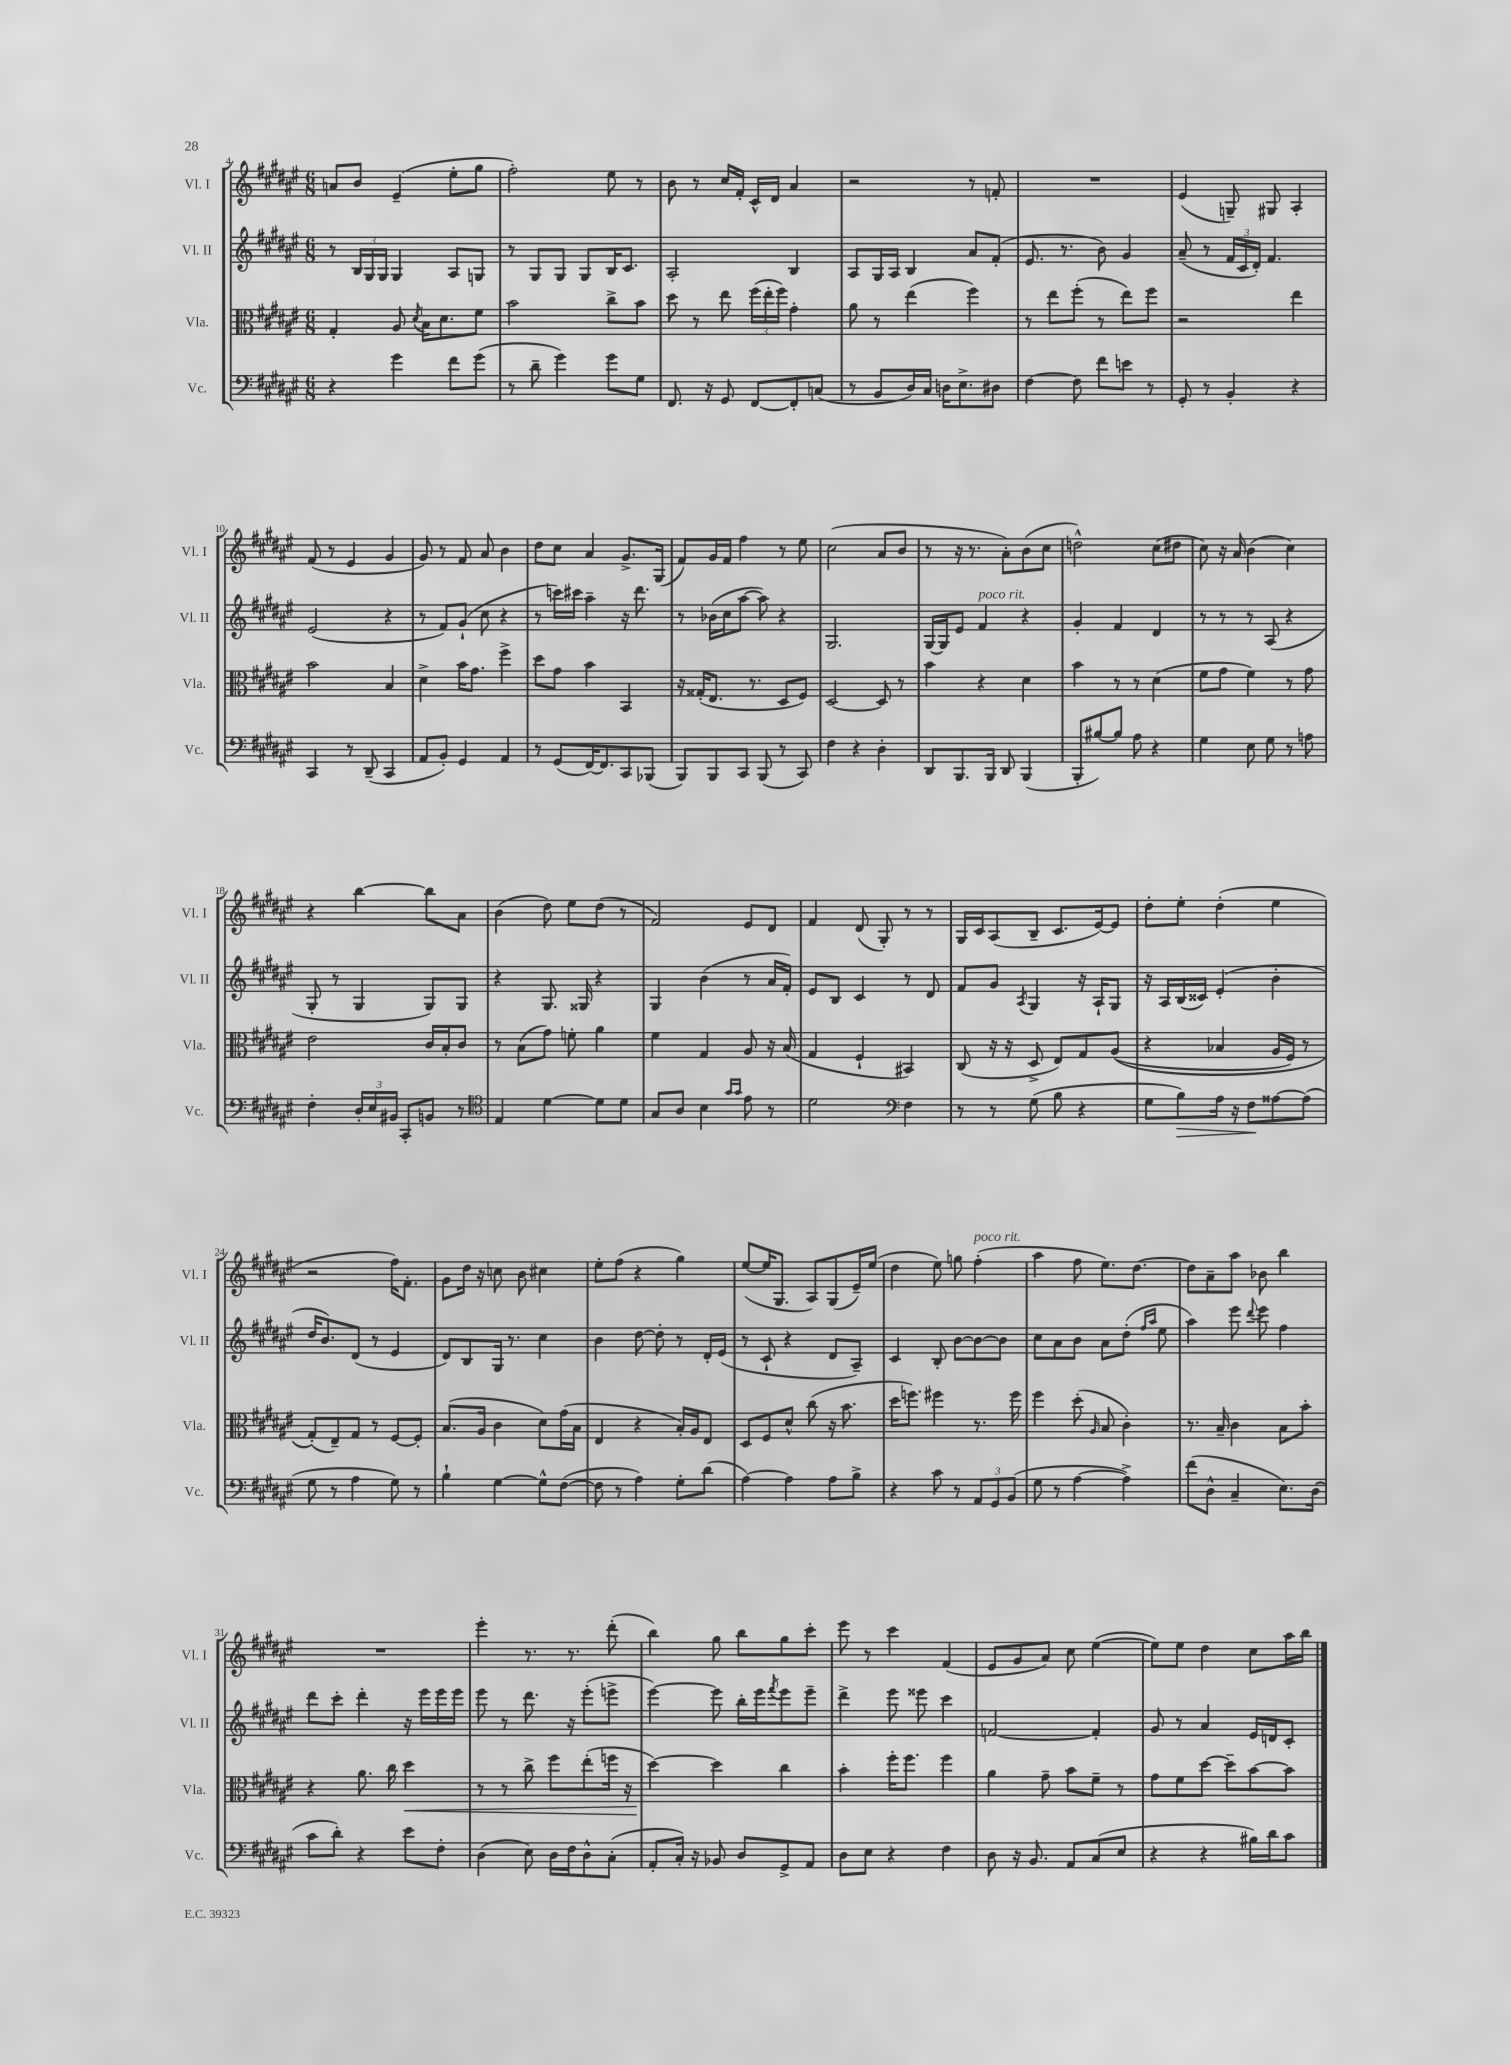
<<
\new StaffGroup <<
\new Staff = "s0" \with { instrumentName = "Vl. I" shortInstrumentName = "Vl. I" } {
    \clef treble \key fis \major \numericTimeSignature \time 6/8
    a'8 b'8 eis'4--( eis''8-. gis''8 |
    fis''2-.) eis''8 r8 |
    b'8 r8 cis''16 fis'16-. cis'16-^ dis'16 ais'4 |
    r2 r8 f'8-. |
    R2. |
    eis'4( g8--) gis8 ais4-. |
    fis'8( r8 eis'4 gis'4 |
    gis'8) r8 fis'8 ais'8 b'4 |
    dis''8 cis''8 ais'4 gis'8.-> gis16( |
    fis'8) gis'16 fis'16 fis''4 r8 eis''8 |
    cis''2( ais'8 b'8 |
    r8 r16 r8. ais'8-.) b'8( cis''8 |
    d''2-^) cis''8( dis''8 |
    cis''8) r16 ais'16 b'4( cis''4) |
    r4 b''4~ b''8 ais'8 |
    b'4( dis''8) eis''8 dis''8( r8 |
    fis'2) eis'8 dis'8 |
    fis'4 dis'8( gis8-.) r8 r8 |
    gis16 cis'16 ais8( b8-- cis'8. eis'16~) eis'8 |
    dis''8-. eis''8-. dis''4-.( eis''4 |
    r2 fis''16) fis'8.-. |
    gis'8 dis''16 r16 c''8 b'8 cis''4 |
    eis''8-. fis''8( r4 gis''4) |
    eis''8~( eis''16 gis8. ais8) gis8( eis'16--) eis''16( |
    dis''4 eis''8) g''8 fis''4-.^\markup { \italic "poco rit." }( |
    ais''4 fis''8 eis''8.) dis''8.~ |
    dis''8 ais'8-- ais''8 bes'8 b''4 |
    R2. |
    eis'''4-. r8. r8. dis'''8-.( |
    b''4) gis''8 b''8 gis''8 cis'''8-. |
    eis'''8 r8 cis'''4 fis'4( |
    eis'8 gis'8 ais'8) cis''8 eis''4~( |
    eis''8) eis''8 dis''4 cis''8 ais''16 b''16 \bar "|." |
}
\new Staff = "s1" \with { instrumentName = "Vl. II" shortInstrumentName = "Vl. II" } {
    \clef treble \key fis \major \numericTimeSignature \time 6/8
    r8 \tuplet 3/2 { b16 gis16 gis16 } gis4 ais8 g8 |
    r8 gis8 gis8 gis8 b16 cis'8. |
    ais2-. b4 |
    ais8 gis16 ais16 b4 ais'8 fis'8-.( |
    eis'8. r8. b'8) gis'4 |
    ais'8--( r8 \tuplet 3/2 { fis'16 cis'16 dis'16-.) } fis'4. |
    eis'2( r4 |
    r8 fis'8) gis'8-!( cis''8 r4 |
    r8 c'''16) cis'''16 ais''4-- r16 dis'''8. |
    r8 bes'16( cis''16 ais''8~ ais''8) r4 |
    gis2. |
    gis16~ gis16 eis'8 fis'4^\markup { \italic "poco rit." } r4 |
    gis'4-. fis'4 dis'4 |
    r8 r8 r8 ais8( r4 |
    gis8-. r8 gis4 gis8) gis8 |
    r4 gis8. gisis16 r4 |
    gis4 b'4( r8 ais'16 fis'16-.) |
    eis'8 b8 cis'4 r8 dis'8 |
    fis'8 gis'8 \acciaccatura { ais8 } gis4 r16 ais16-! gis8 |
    r16 ais16 b16( cisis'16) eis'4-.( b'4-. |
    dis''16 b'8.) dis'8( r8 eis'4 |
    dis'8) b8 gis16 r8. cis''4 |
    b'4 dis''8~ dis''8-. r8 dis'16-. eis'16( |
    r8 cis'8-! r4 dis'8 ais8--) |
    cis'4 b8-. b'8~ b'8~ b'8 |
    cis''8 ais'8 b'8 ais'8 dis''8-.( \grace { fis''16 ais''16 } eis''8 |
    ais''4) eis'''8 \appoggiatura { dis'''8 } eis'''8 fis''4 |
    dis'''8 cis'''8-. dis'''4-. r16 eis'''16 eis'''16 eis'''16 |
    eis'''8 r8 dis'''8. r16 eis'''8-.( e'''8-> |
    eis'''4~) eis'''8 b''16-. eis'''16 \acciaccatura { fis'''8 } eis'''8 eis'''8-- |
    dis'''4-> eis'''8 eisis'''8 cis'''4 |
    f'2~ f'4-. |
    gis'8 r8 ais'4 eis'16 d'16 cis'8-. \bar "|." |
}
\new Staff = "s2" \with { instrumentName = "Vla." shortInstrumentName = "Vla." } {
    \clef alto \key fis \major \numericTimeSignature \time 6/8
    gis4-. ais8 \acciaccatura { dis'8 } b16 dis'8. fis'8 |
    b'2 cis''8-> b'8 |
    dis''8 r8 eis''8 \tuplet 3/2 { fis''16( eis''16-. fis''16) } gis'4-. |
    ais'8 r8 eis''4( fis''4) |
    r8 eis''8 fis''8-.( r8 eis''8) fis''8 |
    r2 eis''4 |
    b'2 b4 |
    dis'4-> b'16 gis'8. fis''4-> |
    dis''8 gis'8 b'4 b,4 |
    r16 gisis16-.( eis8. r8. dis8 fis8) |
    dis2~ dis8 r8 |
    b'4 r4 dis'4 |
    b'4 r8 r8 dis'4( |
    fis'8 gis'8 fis'4) r8 gis'8 |
    eis'2 cis'16 b16-. cis'8 |
    r8 b8( gis'8) f'8-. ais'4 |
    fis'4 gis4 ais8 r16 b16( |
    gis4 fis4-! bis,4) |
    cis8( r16 r16 dis8-> eis8) gis8 ais8(\( |
    r4 bes4 ais16 fis16) r8 |
    gis8-.(\) eis8--) gis8 r8 fis8~ fis8-. |
    b8.( ais16 cis'4 dis'8) gis'16( b16 |
    eis4 r4 b16-.) ais16 eis8 |
    dis8 fis8 dis'8-^ cis''8( r16 b'8. |
    dis''16 f''8.) fis''4 r8. fis''16 |
    fis''4 dis''8-.( \grace { ais16 } b8 cis'4-.) |
    r8. b16-- cis'4 b8 b'8-. |
    r4 ais'8. cis''16 dis''4\< |
    r8 r8 cis''8-> fis''8 eis''8-.( f''16 r16 |
    dis''4~\!) dis''4 cis''4 |
    b'4-. fis''16-. fis''8. fis''4 |
    ais'4 gis'8-- b'8 fis'8-- r8 |
    gis'8 fis'8 dis''8~ dis''8-- b'8~ b'8 \bar "|." |
}
\new Staff = "s3" \with { instrumentName = "Vc." shortInstrumentName = "Vc." } {
    \clef bass \key fis \major \numericTimeSignature \time 6/8
    r4 gis'4 fis'8 gis'8( |
    r8 dis'8-- gis'4) gis'8 gis8 |
    fis,8. r16 gis,8 fis,8~ fis,8-. c8( |
    r8 b,8 dis16) cis16 d16 eis8.-> dis8 |
    fis4~ fis8 fis'8 e'8 r8 |
    gis,8-. r8 b,4-. r4 |
    cis,4 r8 dis,8--( cis,4 |
    ais,8 b,8-.) gis,4 ais,4 |
    r8 gis,8( fis,16~) fis,8. cis,8 bes,,8( |
    b,,8) b,,8 cis,8 b,,8( r8 cis,8) |
    fis4 r4 dis4-. |
    dis,8 b,,8. b,,16 dis,8 b,,4( |
    b,,8-. bis8~) bis8 ais8 r4 |
    gis4 eis8 gis8 r8 a8 |
    fis4-. \tuplet 3/2 { dis16-. eis16 bis,16 } cis,8-. b,8 r8 |
    \clef tenor eis4 dis'4~ dis'8 dis'8 |
    gis8 ais8 b4 \grace { gis'16 gis'16 } eis'8 r8 |
    dis'2 \clef bass fis4 |
    r8 r8 gis8( b8 r4 |
    gis8 b8\>) ais16 r16 fis8\! aisis8~ aisis8( |
    gis8 r8 ais4 gis8) r8 |
    b4-! gis4~ gis8-^ fis8~( |
    fis8 r8 ais4) gis8-. dis'8( |
    ais4~) ais4 ais8 b8-> |
    r4 cis'8 r8 \tuplet 3/2 { ais,8 gis,8 b,8( } |
    gis8 r8 ais4~ ais4->) |
    fis'8( dis8-^ cis4-- eis8.) dis16( |
    cis'8 dis'8-.) r4 eis'8 fis8-. |
    dis4( eis8) dis16 fis16 dis8-^ cis8-.( |
    ais,8-. cis16-.) r16 bes,8 dis8 gis,8-> ais,8 |
    dis8 eis8 r4 fis4 |
    dis8 r16 b,8. ais,8 cis8( eis8 |
    r4 r4 bis16) dis'16 cis'8 \bar "|." |
}
>>
>>
\layout { \context { \Score currentBarNumber = #4 } }
